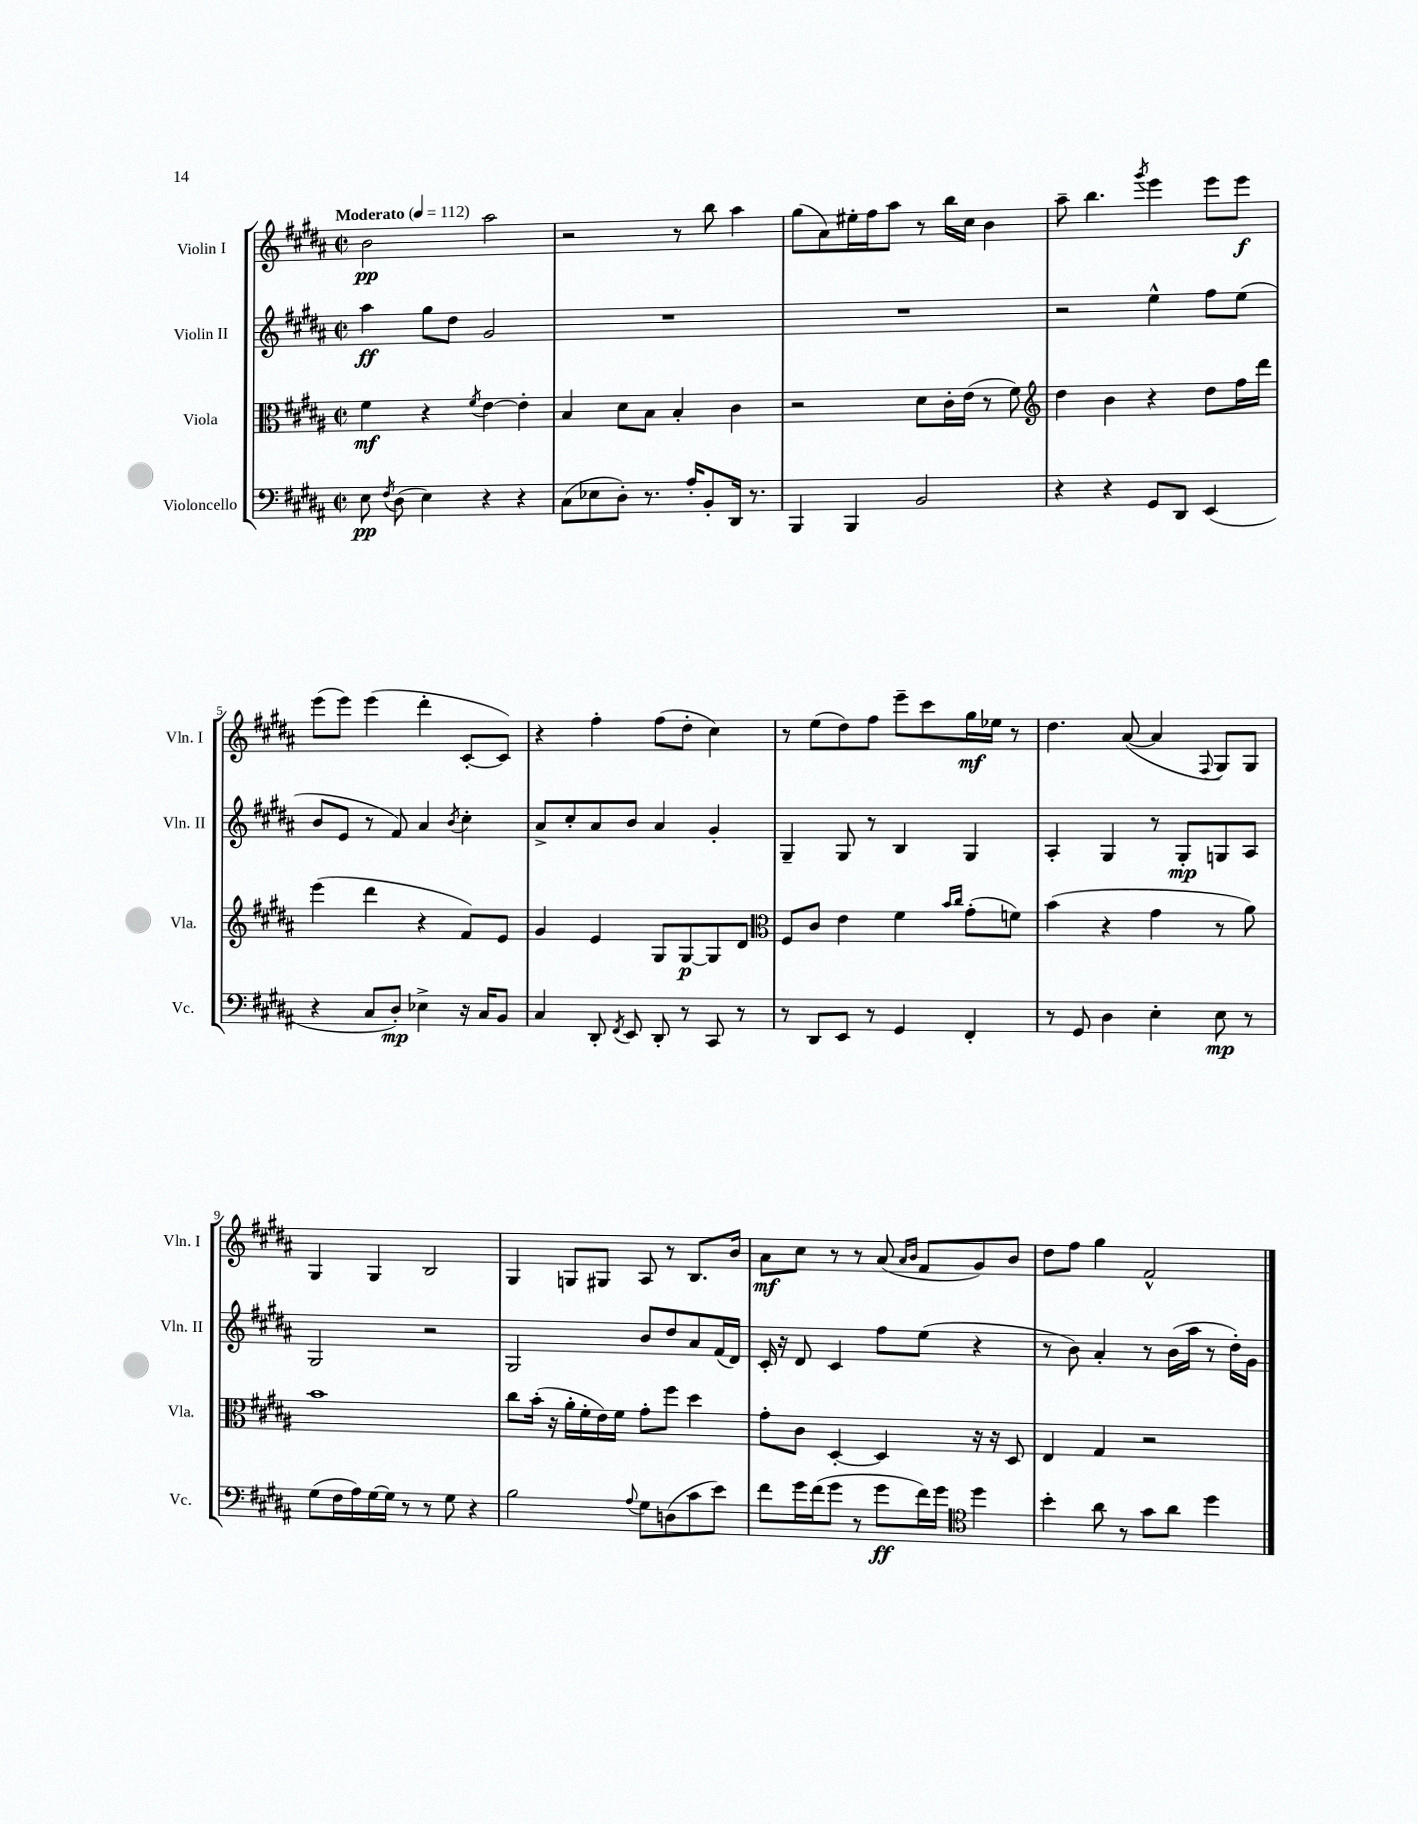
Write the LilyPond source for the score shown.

<<
\new StaffGroup <<
\new Staff = "s0" \with { instrumentName = "Violin I" shortInstrumentName = "Vln. I" } {
    \clef treble \key b \major \defaultTimeSignature \time 2/2 \tempo "Moderato" 4 = 112
    \autoBeamOff b'2\pp ais''2 |
    r2 r8 b''8 ais''4 |
    gis''8[( ais'8) eis''16-. fis''16 ais''8] r8 b''16[ cis''16] b'4 |
    ais''8-- b''4. \acciaccatura { gis'''8 } e'''4 e'''8[ e'''8]\f |
    e'''8[( e'''8]) e'''4( dis'''4-. cis'8[~-. cis'8]) |
    r4 fis''4-. fis''8[( dis''8]-. cis''4) |
    r8 e''8[( dis''8) fis''8] e'''8[-- cis'''8 gis''16\mf ees''16] r8 |
    dis''4. ais'8~( ais'4 \appoggiatura { fis8 } gis8[) gis8] |
    gis4 gis4 b2 |
    gis4 g8[ gis8] ais8 r8 b8.[ b'16] |
    ais'8[\mf cis''8] r8 r8 ais'8( \grace { ais'16[ b'16] } fis'8[ gis'8) b'8] |
    dis''8[ fis''8] gis''4 fis'2-^ \bar "|." |
}
\new Staff = "s1" \with { instrumentName = "Violin II" shortInstrumentName = "Vln. II" } {
    \clef treble \key b \major \defaultTimeSignature \time 2/2
    \autoBeamOff ais''4\ff gis''8[ dis''8] gis'2 |
    R1 |
    R1 |
    r2 e''4-^ fis''8[ e''8]( |
    b'8[ e'8] r8 fis'8) ais'4 \acciaccatura { b'8 } cis''4-. |
    ais'8[-> cis''8-. ais'8 b'8] ais'4 gis'4-. |
    gis4-- gis8 r8 b4 gis4 |
    ais4-. gis4 r8 gis8[-.\mp g8 ais8] |
    gis2 r2 |
    gis2 b'8[ dis''8 ais'8 fis'16( dis'16]) |
    cis'16-. r16 dis'8 cis'4 fis''8[ e''8]( r4 |
    r8 b'8) ais'4-. r8 b'16[( ais''16] r8 dis''16[-.) gis'16] \bar "|." |
}
\new Staff = "s2" \with { instrumentName = "Viola" shortInstrumentName = "Vla." } {
    \clef alto \key b \major \defaultTimeSignature \time 2/2
    \autoBeamOff fis'4\mf r4 \acciaccatura { fis'8 } e'4~ e'4-. |
    b4 dis'8[ b8] b4-. cis'4 |
    r2 dis'8[ cis'16-. e'16]( r8 fis'8) |
    \clef treble dis''4 b'4 r4 dis''8[ fis''16 dis'''16] |
    e'''4( dis'''4 r4 fis'8[) e'8] |
    gis'4 e'4 gis8[ gis8~\p gis8 dis'8] |
    \clef alto fis8[ cis'8] e'4 fis'4 \grace { b'16[ cis''16] } gis'8[-.( f'8]) |
    b'4( r4 gis'4 r8 ais'8) |
    b'1 |
    cis''8[ b'16]-.( r16 ais'16[-. fis'16-. e'16) fis'16] gis'8[-. fis''8] dis''4 |
    gis'8[-. cis'8] dis4~-. dis4 r16 r16 dis8 |
    e4 gis4 r2 \bar "|." |
}
\new Staff = "s3" \with { instrumentName = "Violoncello" shortInstrumentName = "Vc." } {
    \clef bass \key b \major \defaultTimeSignature \time 2/2
    \autoBeamOff e8\pp \acciaccatura { fis8 } dis8( e4) r4 r4 |
    cis8[( ees8 dis8]-.) r8. ais16[-. b,8-. dis,16] r8. |
    b,,4 b,,4 b,2 |
    r4 r4 gis,8[ dis,8] e,4( |
    r4 cis8[ dis8]-.\mp) ees4-> r16 cis16[ b,8] |
    cis4 dis,8-. \acciaccatura { fis,8 } e,8 dis,8-. r8 cis,8 r8 |
    r8 dis,8[ e,8] r8 gis,4 fis,4-. |
    r8 gis,8 dis4 e4-. e8\mp r8 |
    gis8[( fis16 ais16) gis16~ gis16] r8 r8 gis8 r4 |
    b2 \appoggiatura { ais8 } gis8[ d8( cis'8 e'8]) |
    fis'8[ gis'16 fis'16( gis'8] r8 gis'8[\ff fis'16) gis'16] \clef tenor dis''4 |
    b'4-. ais'8 r8 gis'8[ ais'8] dis''4 \bar "|." |
}
>>
>>
